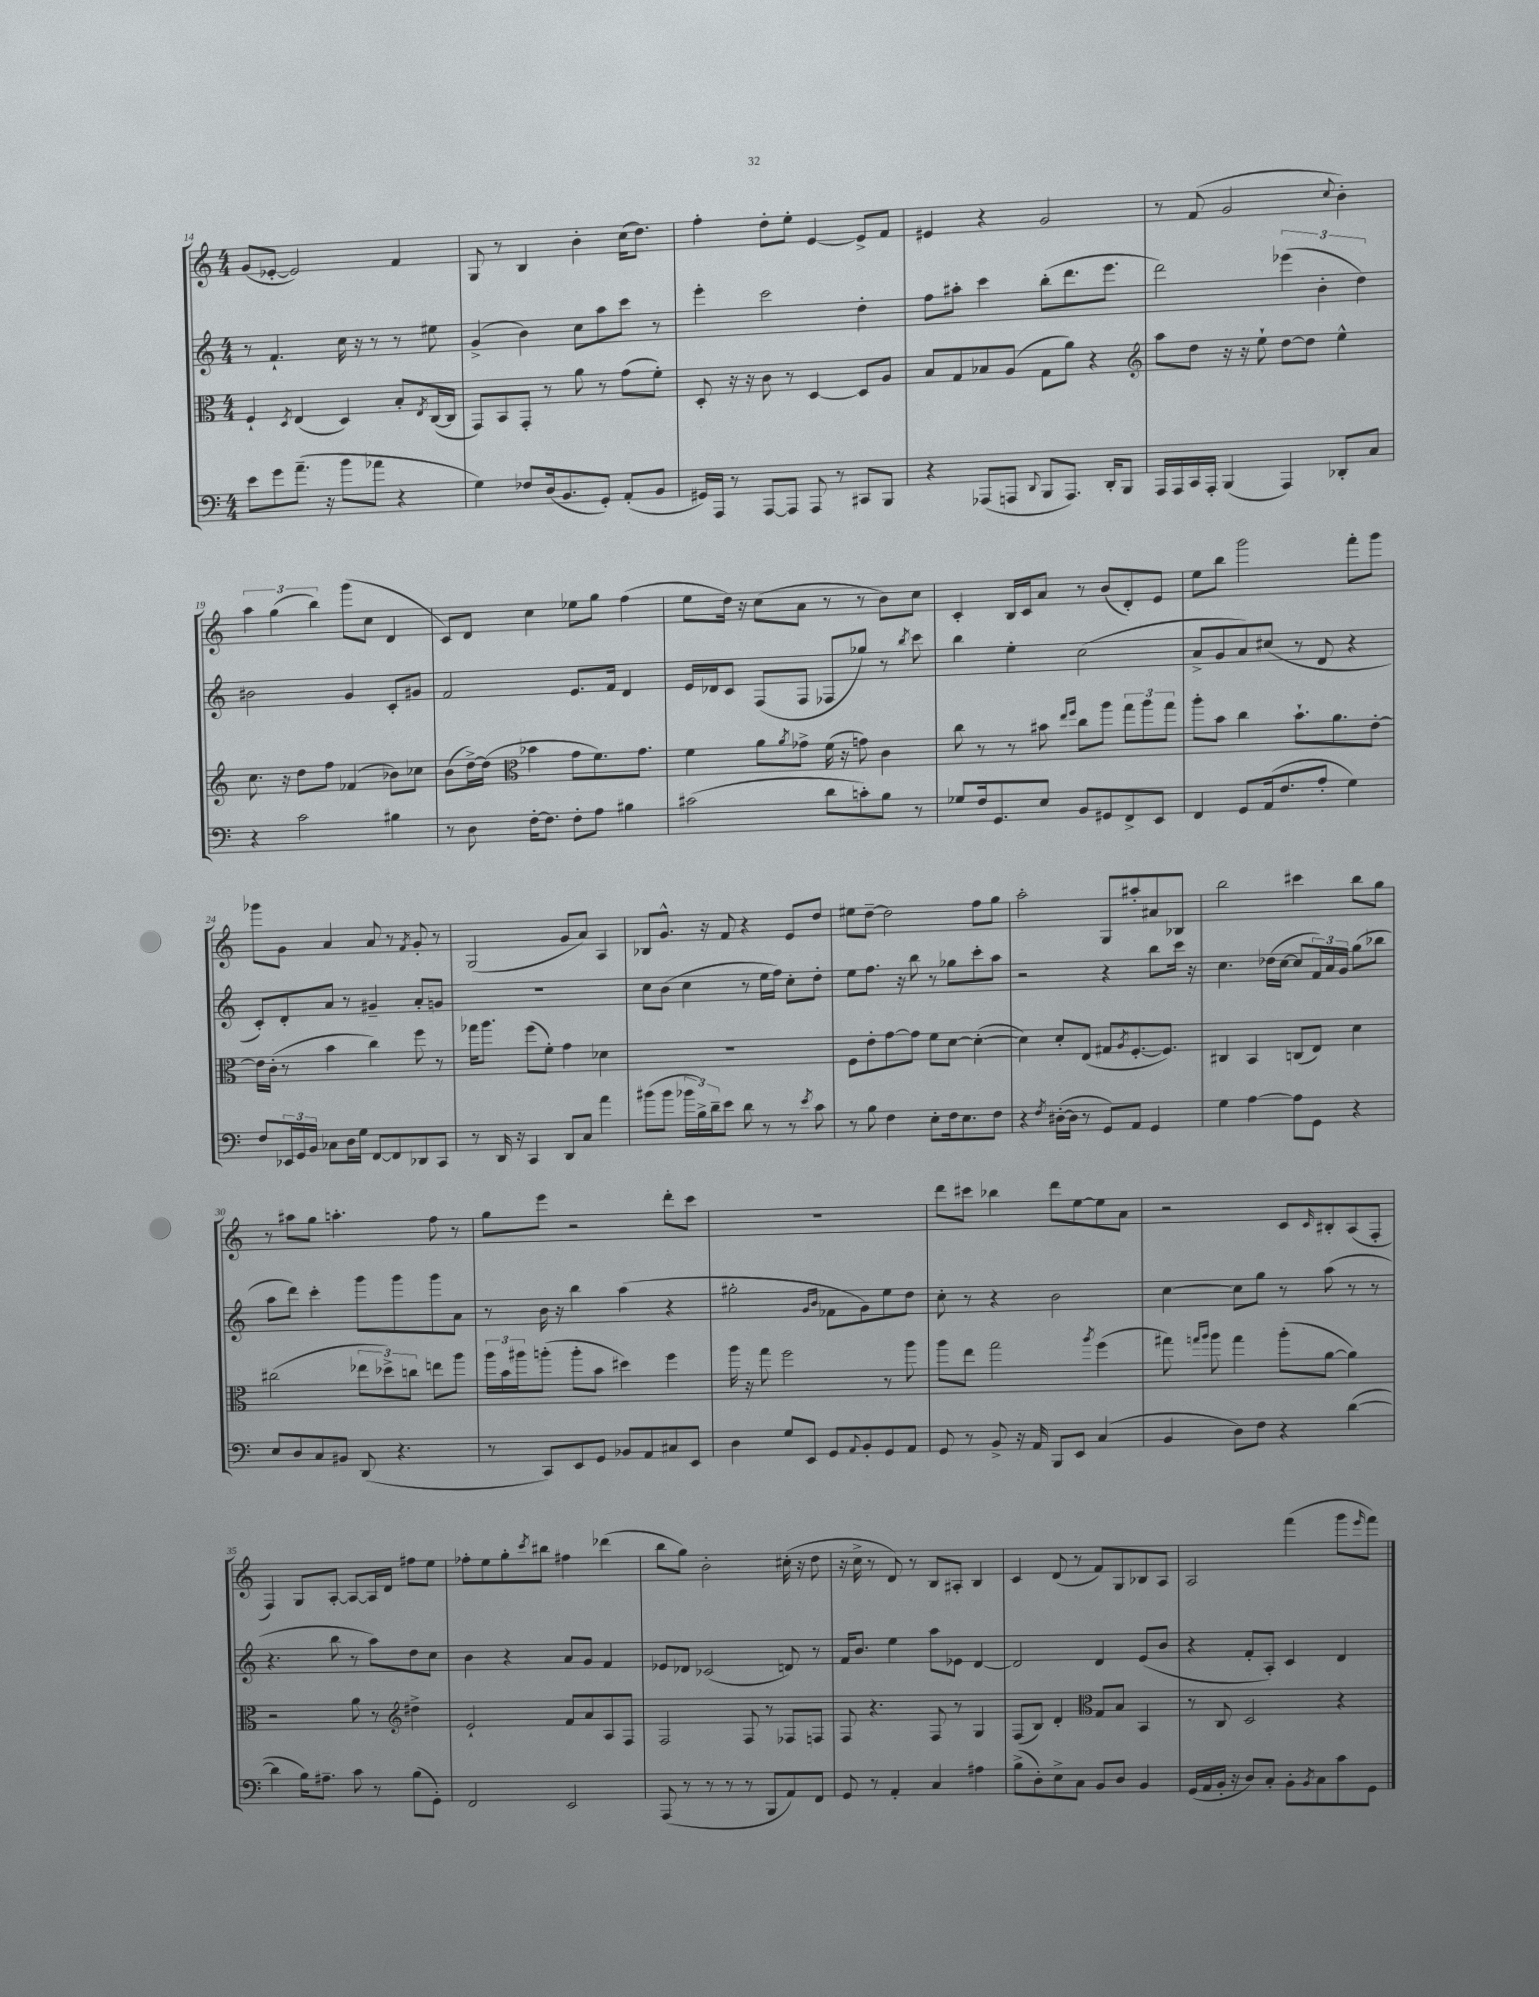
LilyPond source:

<<
\new StaffGroup <<
\new Staff = "s0" {
    \clef treble \key c \major \numericTimeSignature \time 4/4
    g'8( ees'8~-. ees'2) f'4 |
    g8 r8 b4 b'4-. c''16( d''8.) |
    f''4-. d''8-. e''8-. e'4~ e'8-> f'8 |
    eis'4 r4 g'2 |
    r8 f'8( g'2 \appoggiatura { c''8 } b'4-.) |
    \tuplet 3/2 { a''4 g''4( b''4) } g'''8( c''8 d'4 |
    c'8) d'8 c''4 ees''8 g''8 f''4( |
    e''8 d''16) r16 c''8( a'8 r8 r8 b'8) c''8 |
    c'4-. b16 c'16 a'8 r8 b'8( d'8-.) e'8 |
    e''8 b''8 g'''2 f'''8-. g'''8 |
    ges'''8 g'8 a'4 a'8 r8 \acciaccatura { f'8 } g'8-. r8 |
    g2( g'8 a'8) a4 |
    bes8 g'8.-^ r16 f'8 r4 e'8 d''8 |
    eis''8 d''8~-- d''2 f''8 g''8 |
    a''2-. g8 ais''8-. ais'8 bes8 |
    b''2 cis'''4 b''8 g''8 |
    r8 ais''8 g''8 a''4.-. f''8 r8 |
    g''8 e'''8 r2 d'''8-. c'''8 |
    R1 |
    d'''8 cis'''8 bes''4 d'''8 e''8~ e''8 a'8 |
    r2 c'8 \grace { c'16 } bis8-. a8( f8-. |
    f4) g8 a8~-. a8~ a16 d'16 fis''8 e''8 |
    fes''8-. e''8 g''8-. \acciaccatura { c'''8 } bis''8 fis''4 des'''4( |
    b''8 g''8) b'2-. cis''16-.( r16 d''8 |
    r16 c''16-> r8 d'8) r8 b8 ais8-. b4 |
    c'4 d'8( r8 f'8) g8 bes8 a8 |
    a2 f'''4( g'''8 \grace { e'''16 } f'''8) \bar "|." |
}
\new Staff = "s1" {
    \clef treble \key c \major \numericTimeSignature \time 4/4
    r8 f'4.-! c''16 r16 r8 r8 eis''8 |
    g'4->( b'4) c''8 a''8 c'''8 r8 |
    e'''4-. c'''2 d''4-. |
    f''8 ais''8-. c'''4 b''8-.( d'''8. e'''8. |
    d'''2) \tuplet 3/2 { ees'''4( b'4-. d''4) } |
    bis'2 g'4 c'8-. gis'8 |
    f'2 e'8. f'16 d'4 |
    e'16 des'16 c'8 f8( f8 fes8 ges''8) r8 \acciaccatura { b''8 } c'''8 |
    b''4 e''4-. c''2( |
    a'8-> g'8 a'8) cis''8( r8 d'8 r4 |
    c'8-.) d'8-. a'8 r8 gis'4-- a'8-. g'8 |
    R1 |
    c''8 b'8( c''4 r8 e''16 f''16) c''8-. d''8-. |
    e''8 f''8. r16 b''8 r8 ges''8 c'''8-. a''8 |
    r2 r4 b''8 c'''16 r16 |
    c''4. des''16( c''16~ c''8 \tuplet 3/2 { f'16) a'16 g'16 } g''8( bes''8 |
    a''8 d'''8) c'''4-. g'''8 g'''8 g'''8 a'8 |
    r8 b'16 r16 b''4 a''4( r4 |
    gis''2-. \grace { g'16 b'16 } fes'8 g'8) e''8 d''8 |
    c''8-. r8 r4 b'2 |
    c''4~ c''8 g''8 r8 a''8( r8 r8 |
    r4. b''8 r8 a''8) d''8 c''8 |
    b'4 r4 a'8 g'8 f'4 |
    ees'8 des'8 ces'2( d'8) r8 |
    f'16 b'8. e''4 a''8 ees'8 d'4~ |
    d'2 d'4 e'8( b'8 |
    r4 f'8-. a8-.) c'4 d'4 \bar "|." |
}
\new Staff = "s2" {
    \clef alto \key c \major \numericTimeSignature \time 4/4
    f4-! \acciaccatura { d8 } e4( d4) b8-. \acciaccatura { e8 } c16~( c16 |
    g,8) b,8 g,8-. r8 a'8 r8 g'8( f'8-.) |
    d8-. r16 r16 c'8 r8 d4~ d8 a8 |
    b8 g8 bes8 a8( g8 a'8) r4 |
    \clef treble a''8 d''8 r16 r16 e''8-! d''8~ d''8 e''4-^ |
    c''8. r16 d''8 f''8 fes'4( bes'8) ces''8 |
    b'8( d''16~->) d''16( \clef alto bes'4 g'8 f'8.) g'8. |
    f'4 a'8 \acciaccatura { a'8 } ges'8-> f'16( r16 g'8) c'4 |
    c''8 r8 r8 bis'8 \grace { e''16 f''16 } c''8 a''8 \tuplet 3/2 { g''8 a''8 g''8 } |
    a''8-. b'8 c''4 b'8.-! a'8. e'8~-. |
    e'16 c'16-.( r8 b'4 c''4) f''8 r8 |
    ges''16 a''8. f''8( f'8-.) g'4 des'4 |
    R1 |
    f8 e'8-. g'8~ g'8 f'8 d'8~ d'4~-.( |
    d'4) d'8-. e8( gis8 \acciaccatura { a8 } f8.~-. f8.) |
    cis4 b,4 c8( e8) d'4 |
    cis''2( \tuplet 3/2 { ees''8 des''8->) c''8 } e''8 a''8 |
    \tuplet 3/2 { a''16 b'16 ais''16 } a''8-.( a''8-. b'8 dis''4) f''4 |
    a''16 r16 g''8 f''2 r8 a''8 |
    a''8 e''8 g''2 \acciaccatura { a''8 } f''4( |
    gis''8) \grace { g''16 a''16 } a''8 g''4 a''8-.( a'8~ a'4) |
    r2 a'8 r8 \clef treble dis''4-> |
    e'2-! f'8 a'8 a8 f8 |
    f2 f8 r8 fes8 f8 |
    f8 r4. f8 r8 g4 |
    f8( b8) d'4-. \clef alto g8 b8 b,4 |
    r8 c8 d2 r4 \bar "|." |
}
\new Staff = "s3" {
    \clef bass \key c \major \numericTimeSignature \time 4/4
    e'8 g'8 a'8.--( r16 b'8 aes'8 r4 |
    g4) fes8 d16( b,8. g,8-.) a,8-.( b,8 |
    gis,16) a,,16 r8 a,,8~ a,,8 a,,8 r8 cis,8 b,,8 |
    r4 aes,,8( a,,8 \appoggiatura { d,8 } b,,8 a,,8.) d,16-. b,,8 |
    a,,16 a,,16 c,16 a,,16-. b,,4( a,,4) des,8-. c8 |
    r4 c'2 bis4 |
    r8 d8 f16~-. f8. f8-. a8 bis4 |
    cis'2( d'8 c'8-.) b8 r8 |
    ges8 f16 g,8. e8 b,8 gis,8 f,8-> e,8 |
    f,4 g,8 a,16( f8. a8-. g4) |
    f8 \tuplet 3/2 { ees,16 g,16 b,16 } ces8 d16 g16 f,8~ f,8 des,8 c,8 |
    r8 d,16 r16 c,4 d,8 c8 a'4 |
    bis'8( bis'8 \tuplet 3/2 { bes'16 b16->) d'16-- } e'8 d'8 r8 r8 \acciaccatura { e'8 } c'8 |
    r8 b8 f4 e8-. f16 e8. f8 |
    r4 \acciaccatura { f8 } dis16~-.( dis16 r8 g,8) a,8 g,4 |
    g4 a4~ a8 g,8 r4 |
    e8 d8 c8 bis,8 d,8( r4. |
    r8 c,8) e,8 g,8 bes,8 a,8 cis8 e,8 |
    d4 g8 e,8 g,8 \appoggiatura { a,8 } b,8-. g,8 a,8 |
    g,8 r8 b,8-> r16 a,16 b,,8 e,8 c4( |
    b,4 d8) f8 r4 d'4~( |
    d'4 b16) ais8.-- c'8 r8 b8( g,8-.) |
    f,2 e,2 |
    a,,8( r8 r8 r8 r8 b,,8 a,8) f,8 |
    g,8 r8 a,4-. c4 ais4 |
    b8->( d8-.) e8-> c8 b,8 d8 b,4 |
    g,16( a,16 b,16-. r16 d8) c8-. b,8-. \acciaccatura { b,8 } c8 c'8 g,8 \bar "|." |
}
>>
>>
\layout { \context { \Score currentBarNumber = #14 } }
